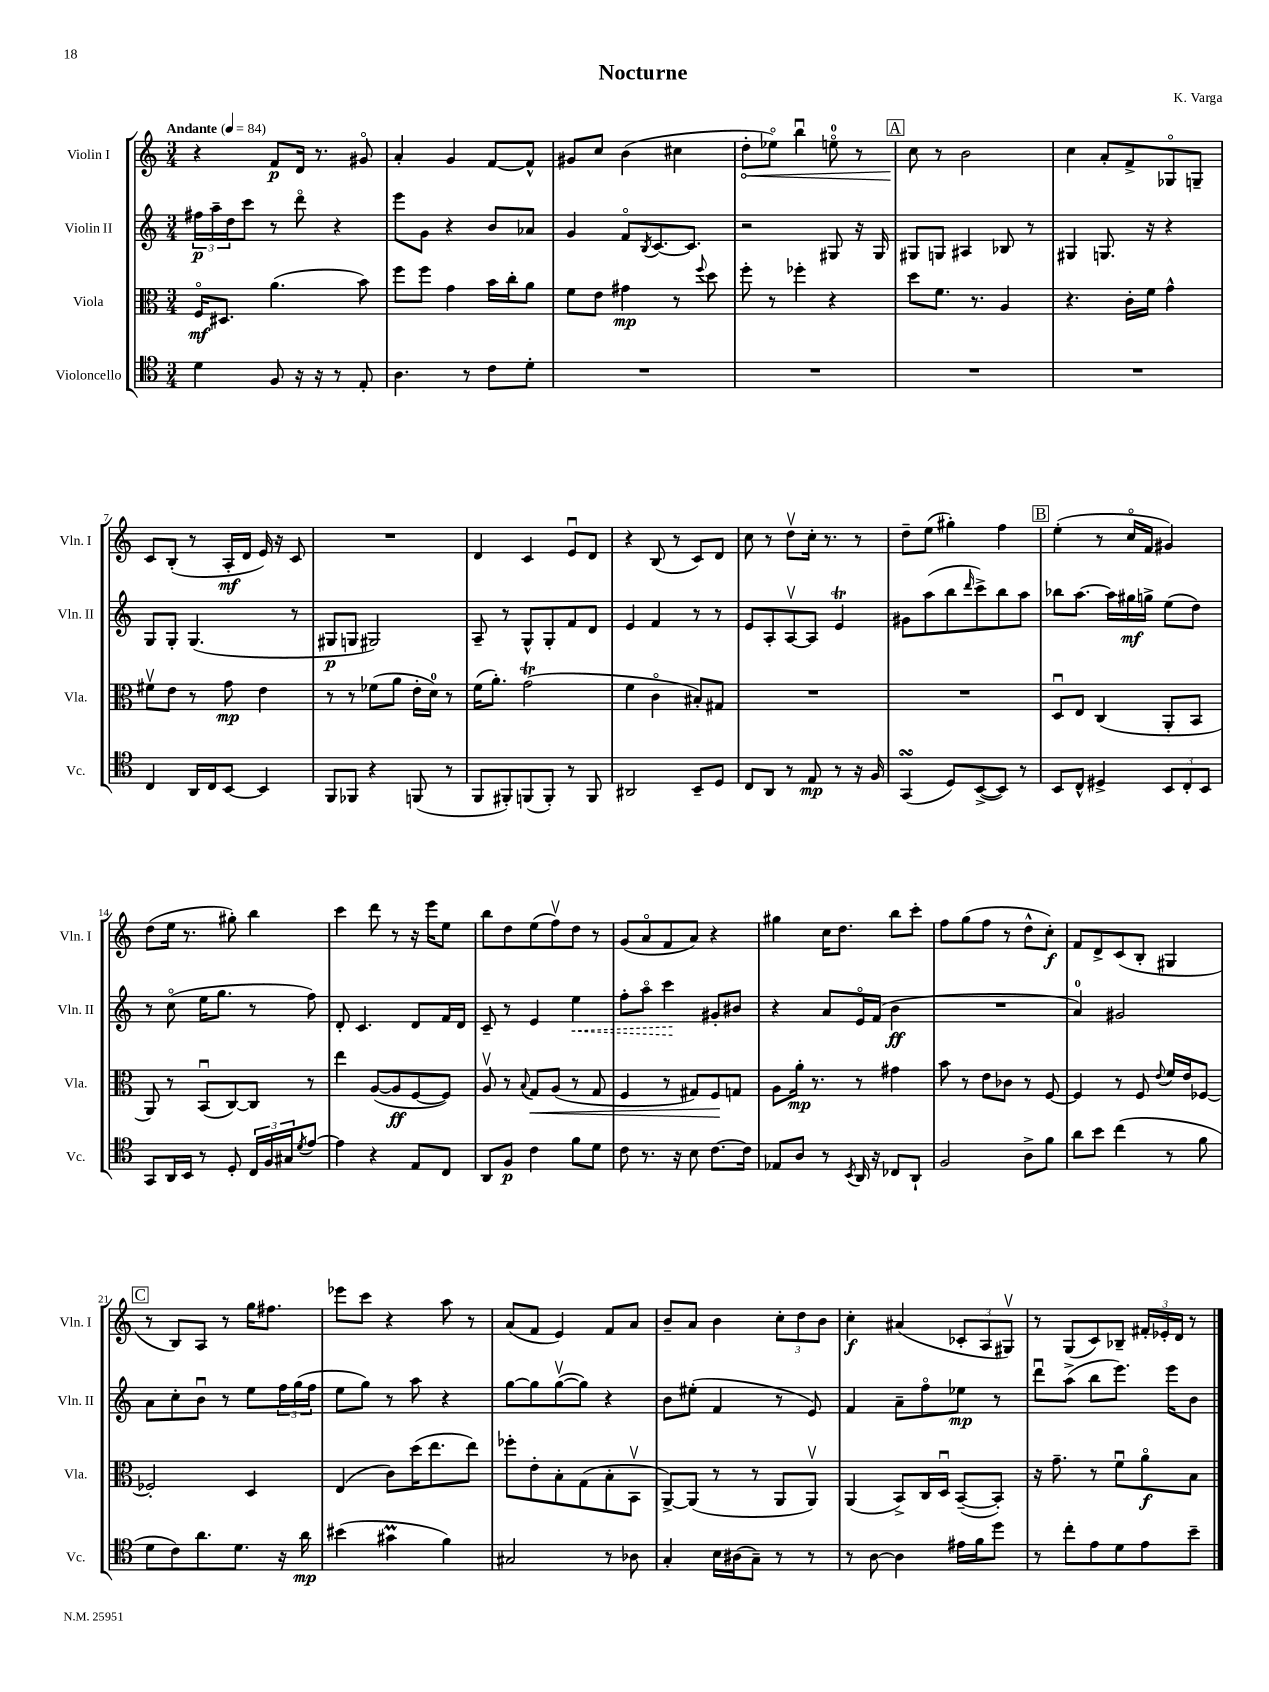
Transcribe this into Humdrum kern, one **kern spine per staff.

**kern	**kern	**kern	**kern
*staff4	*staff3	*staff2	*staff1
*clefC4	*clefC3	*clefG2	*clefG2
*k[]	*k[]	*k[]	*k[]
*M3/4	*M3/4	*M3/4	*M3/4
*MM84	*MM84	*MM84	*MM84
4d	16Fo	24ff#	4r
.	.	24aa~	.
.	8.D#	.	.
.	.	24dd	.
.	.	8ccc	.
8F	(4.a	8r	8f
16r	.	8dddo	16d
16r	.	.	8.r
8r	.	4r	.
8E'	8b)	.	8g#o
=	=	=	=
4.A	8ff	8eee	4a'
.	8ff	8g	.
.	4g	4r	4g
8r	.	.	.
8c	16b	8b	[8f
.	16cc'	.	.
8d'	8a	8a-	8f^^]
=	=	=	=
2.r	8f	4g	8g#
.	8e	.	8cc
.	4g#	8fo	(4b
.	.	8qB	.
.	.	[8.c	.
.	8r	.	4cc#
.	.	8.c]	.
.	8qqff	.	.
.	8dd	.	.
=	=	=	=
2.r	8ff'	2r	8dd'
.	8r	.	8ee-o)
.	4ff-'	.	4bbu
.	4r	8G#	8eeo
.	.	16r	8r
.	.	16G#	.
=	=	=	=
2.r	8dd	8G#	8cc
.	8.f	8G	8r
.	.	4A#	2b
.	8.r	.	.
.	4A	8B-	.
.	.	8r	.
=	=	=	=
2.r	4.r	4G#	4cc
.	.	8.G	8a'
.	16c'	.	8f^
.	16f	16r	.
.	4g^^	4r	8G-o
.	.	.	8G~
=	=	=	=
4C	8f#v	8G	8c
.	8e	8G'	(8B'
16AA	8r	(4.G	8r
16C	.	.	.
[8BB	8g	.	16A'
.	.	.	16d
4BB]	4e	.	16e)
.	.	.	16r
.	.	8r	8c
=	=	=	=
8FF	8r	8G#	2.r
8FF-	8r	8G	.
4r	(8f-	2G#)	.
.	8a	.	.
(8FF	16e'	.	.
.	16d)	.	.
8r	8r	.	.
=	=	=	=
8FF	(16f	8A~	4d
.	8.a')	.	.
8FF#')	.	8r	.
(8FF	(2g	8G^^	4c
8FF')	.	8G'	.
8r	.	8f	8eu
8FF	.	8d	8d
=	=	=	=
2AA#	4f	4e	4r
.	4co	4f	(8B
.	.	.	8r
8BB~	8B#')	8r	8c)
8D	8G#	8r	8d
=	=	=	=
8C	2.r	8e	8cc
8AA	.	8A'	8r
8r	.	[8Av	8ddv
8E	.	8A]	16cc'
.	.	.	8.r
8r	.	4e	.
16r	.	.	8r
16F	.	.	.
=	=	=	=
(4GG	2.r	8g#	8dd~
.	.	(8aa	(8ee
8D)	.	8bb	4gg#')
.	.	16qqddd	.
([8BB^	.	8ccc^)	.
8BB])	.	8bb	4ff
8r	.	8aa	.
=	=	=	=
8BB	8Du	8bb-	(4ee'
8C^^	8E	[8.aa	.
4D#^	(4C	.	8r
.	.	16aa]	.
.	.	16gg#	16cco
.	.	16gg^	16f
12BB	8AA'	(8ee	4g#)
12C'	.	.	.
.	8BB	8dd)	.
12BB	.	.	.
=	=	=	=
8GG	8AA)	8r	(8dd
16AA	8r	(8cco	16ee
16BB	.	.	8.r
8r	(8BBu	16ee	.
.	.	8.gg	.
8D'	[8C)	.	8gg#')
24C	8C]	8r	4bb
24F	.	.	.
24G#	.	.	.
8qd	.	.	.
[8e	8r	8ff)	.
=	=	=	=
4e]	4ee	8d'	4ccc
.	.	4.c	.
4r	([8A	.	8ddd
.	8A]	.	8r
8E	[8F	8d	16r
.	.	.	16eee
8C	8F])	16f	8ee
.	.	16d	.
=	=	=	=
8AA	8Av	8c~	8bb
8F	8r	8r	8dd
.	8qqB	.	.
4c	8G	4e	(8ee
.	(8A	.	8ffv)
8f	8r	4ee	8dd
8d	8G	.	8r
=	=	=	=
8c	4F	8ff'	(8g
8.r	.	8aao	8ao
.	8r	4ccc	8f
16r	.	.	.
8B	8G#)	.	8a)
[8.c	8F	8g#'	4r
.	8G	8b#	.
16c]	.	.	.
=	=	=	=
8E-	8A	4r	4gg#
8A	16a'	.	.
.	8.r	.	.
8r	.	8a	16cc
.	.	.	8.dd
8qBB	.	.	.
16AA	8r	16eo	.
16r	.	(16f	.
8C-	4g#	4b	8bb
8AA`	.	.	8ccc'
=	=	=	=
2F	8b	2.r	8ff
.	8r	.	(8gg
.	8e	.	8ff
.	8c-	.	8r
8A^	8r	.	8dd^^
8f	[8F	.	8cc')
=	=	=	=
8a	4F]	4a)	8f
8b	.	.	8d^
(4cc	8r	2g#	(8c
.	8F	.	8B'
.	8qqe	.	.
8r	16f	.	4G#
.	16e	.	.
8f	[8F-	.	.
=	=	=	=
8d	2F-']	8a	8r
8c)	.	8cc'	8B)
8.a	.	8bu	8A
.	.	8r	8r
8.d	.	.	.
.	4D	8ee	16gg
.	.	.	8.ff#
16r	.	24ff	.
.	.	(24gg	.
16a	.	.	.
.	.	24ff	.
=	=	=	=
(4b#	(4E	8ee	8eee-
.	.	8gg)	8ccc
4g#	8c)	8r	4r
.	(16dd	8aa	.
.	8.ee	.	.
4f)	.	4r	8aa
.	8ee)	.	8r
=	=	=	=
2G#	8ff-'	[8gg	(8a
.	8e'	8gg]	8f
.	8B'	([8ggv	4e)
.	(8G	8gg])	.
8r	8B'	4r	8f
8A-	8BBv	.	8a
=	=	=	=
4G'	[8AA^)	8b	8b~
.	(8AA]	(8ee#'	8a
16B	8r	4f	4b
(16A#	.	.	.
8G~)	8r	.	.
8r	8AA	8r	12cc'
.	.	.	12dd
8r	8AAv)	8e)	.
.	.	.	12b
=	=	=	=
8r	(4AA	4f	4cc'
[8A	.	.	.
4A]	8BB^)	8a~	(4a#
.	16C	8ffo	.
.	16Du	.	.
16e#	([8BB~	8ee-	12c-'
16f	.	.	.
.	.	.	12A
8dd	8BB'])	8r	.
.	.	.	12G#v)
=	=	=	=
8r	16r	8dddu	8r
.	8.g~	.	.
8cc'	.	(8aa^	(8G
8e	8r	8bb	8c)
8d	8fu	8.eee)	8B-~
8e	8ao	.	24f#'
.	.	.	24e-'
.	.	16eee	.
.	.	.	24d
8b~	8B	8b	8r
==	==	==	==
*-	*-	*-	*-
